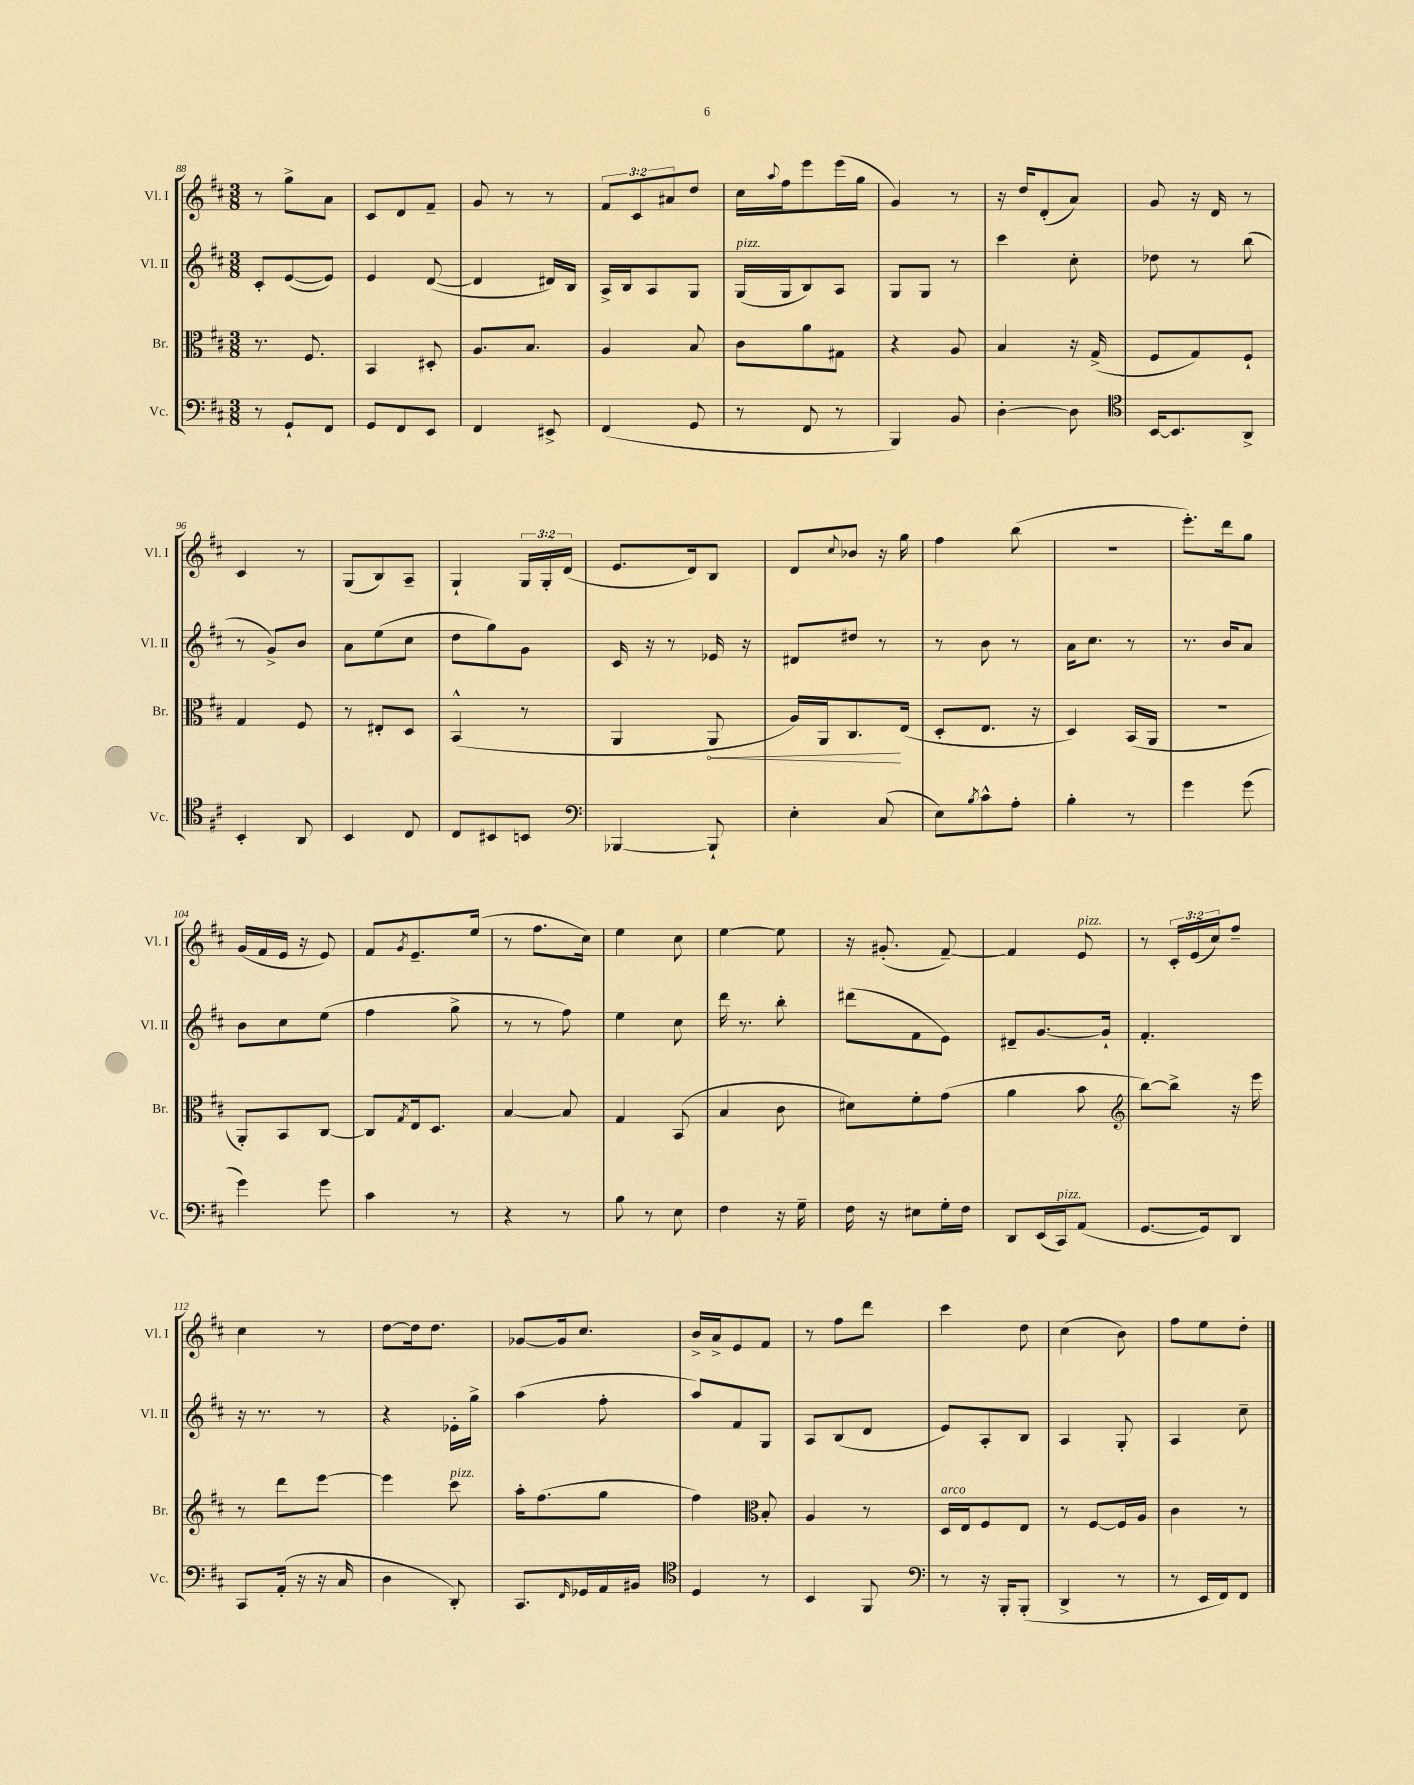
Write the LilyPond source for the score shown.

<<
\new StaffGroup <<
\new Staff = "s0" \with { instrumentName = "Vl. I" shortInstrumentName = "Vl. I" } {
    \clef treble \key d \major \numericTimeSignature \time 3/8 \override Staff.TupletNumber.text = #tuplet-number::calc-fraction-text
    r8 g''8-> a'8 |
    cis'8 d'8 fis'8-- |
    g'8 r8 r8 |
    \tuplet 3/2 { fis'8 cis'8 ais'8 } d''8 |
    cis''16 \appoggiatura { a''8 } fis''16 e'''8 e'''16( g''16 |
    g'4) r8 |
    r16 d''16 d'8-.( a'8) |
    g'8 r16 d'16 r8 |
    cis'4 r8 |
    g8( b8) a8-- |
    g4-! \tuplet 3/2 { g16 g16-. d'16( } |
    e'8. d'16) b8 |
    d'8 \appoggiatura { cis''8 } bes'8 r16 g''16 |
    fis''4 b''8( |
    R4. |
    e'''8.-.) d'''16 g''8 |
    g'16( fis'16 e'16 r16 e'8) |
    fis'8 \acciaccatura { g'8 } e'8.-- e''16( |
    r8 fis''8. cis''16) |
    e''4 cis''8 |
    e''4~ e''8 |
    r16 gis'8.-.( fis'8~--) |
    fis'4 e'8^\markup { \italic "pizz." } |
    r8 \tuplet 3/2 { cis'16-. e'16( cis''16) } fis''8-- |
    cis''4 r8 |
    d''8~ d''16 d''8. |
    ges'8~ ges'16 cis''8. |
    b'16-> a'16-> e'8 fis'8 |
    r8 fis''8 d'''8 |
    cis'''4 d''8 |
    cis''4( b'8) |
    fis''8 e''8 d''8-. \bar "|." |
}
\new Staff = "s1" \with { instrumentName = "Vl. II" shortInstrumentName = "Vl. II" } {
    \clef treble \key d \major \numericTimeSignature \time 3/8
    cis'8-. e'8~( e'8) |
    e'4 d'8~( |
    d'4 dis'16) b16 |
    a16-> b16 a8 g8 |
    g16^\markup { \italic "pizz." }( g16 b8) a8 |
    g8 g8 r8 |
    cis'''4 cis''8-. |
    des''8 r8 b''8( |
    r8 g'8->) b'8 |
    a'8 e''8( cis''8 |
    d''8 g''8) g'8 |
    cis'16 r16 r8 ees'16 r16 |
    dis'8 dis''8 r8 |
    r8 b'8 r8 |
    a'16 cis''8. r8 |
    r8. b'16 a'8 |
    b'8 cis''8 e''8( |
    fis''4 g''8-> |
    r8 r8 fis''8) |
    e''4 cis''8 |
    d'''16 r8. b''8-. |
    dis'''8( fis'8 e'8) |
    dis'8-- g'8.~ g'16-! |
    fis'4.-. |
    r16 r8. r8 |
    r4 ees'16-. g''16-> |
    a''4( fis''8-. |
    a''8) fis'8 g8 |
    a8 b8( d'8 |
    e'8) a8-. b8 |
    a4 g8-. |
    a4 cis''8-- \bar "|." |
}
\new Staff = "s2" \with { instrumentName = "Br." shortInstrumentName = "Br." } {
    \clef alto \key d \major \numericTimeSignature \time 3/8
    r8. fis8. |
    b,4 dis8-. |
    a8. b8. |
    a4 b8 |
    cis'8 a'8 gis8 |
    r4 a8 |
    b4 r16 g16->( |
    fis8 g8) fis8-! |
    g4 fis8 |
    r8 eis8-. d8 |
    b,4-^( r8 |
    a,4 \once \override Hairpin.circled-tip = ##t a,8\< |
    a16) a,16 cis8.\! e16( |
    d8-. e8. r16 |
    d4) b,16( a,16 |
    R4. |
    a,8-.) b,8 cis8~ |
    cis8 \acciaccatura { g8 } e16 d8. |
    b4~ b8 |
    g4 b,8( |
    b4 cis'8 |
    dis'8) fis'8-. g'8( |
    a'4 b'8 |
    \clef treble b''8~) b''8-> r16 e'''16 |
    r8 d'''8 e'''8~ |
    e'''4 cis'''8^\markup { \italic "pizz." } |
    a''16-. fis''8.( g''8 |
    fis''4) \clef alto b8-. |
    a4 r8 |
    d16^\markup { \italic "arco" } e16 fis8 e8 |
    r8 fis8~ fis16 a16 |
    cis'4 r8 \bar "|." |
}
\new Staff = "s3" \with { instrumentName = "Vc." shortInstrumentName = "Vc." } {
    \clef bass \key d \major \numericTimeSignature \time 3/8
    r8 g,8-! fis,8 |
    g,8 fis,8 e,8 |
    fis,4 eis,8-> |
    fis,4( g,8 |
    r8 fis,8 r8 |
    b,,4) b,8 |
    d4~-. d8 |
    \clef tenor b,16~ b,8. a,8-> |
    b,4-. a,8 |
    b,4 cis8 |
    cis8 bis,8 b,8 |
    \clef bass bes,,4~ bes,,8-! |
    e4-. cis8( |
    e8) \acciaccatura { b8 } cis'8-^ a8-. |
    b4-. r8 |
    g'4 g'8( |
    g'4) g'8 |
    cis'4 r8 |
    r4 r8 |
    b8 r8 e8 |
    fis4 r16 g16-- |
    fis16 r16 eis8 g16-. fis16 |
    d,8 e,16( cis,16^\markup { \italic "pizz." }) a,8( |
    g,8.~ g,16) d,8 |
    cis,8 a,16-.( r16 r16 cis16 |
    d4 d,8-.) |
    cis,8. \grace { fis,16 } ges,16 a,16 bis,16 |
    \clef tenor d4 r8 |
    b,4 fis,8 |
    \clef bass r8 r16 b,,16-. b,,8-.( |
    d,4-> r8 |
    r8 e,16 fis,16) fis,8 \bar "|." |
}
>>
>>
\layout { \context { \Score currentBarNumber = #88 } }
